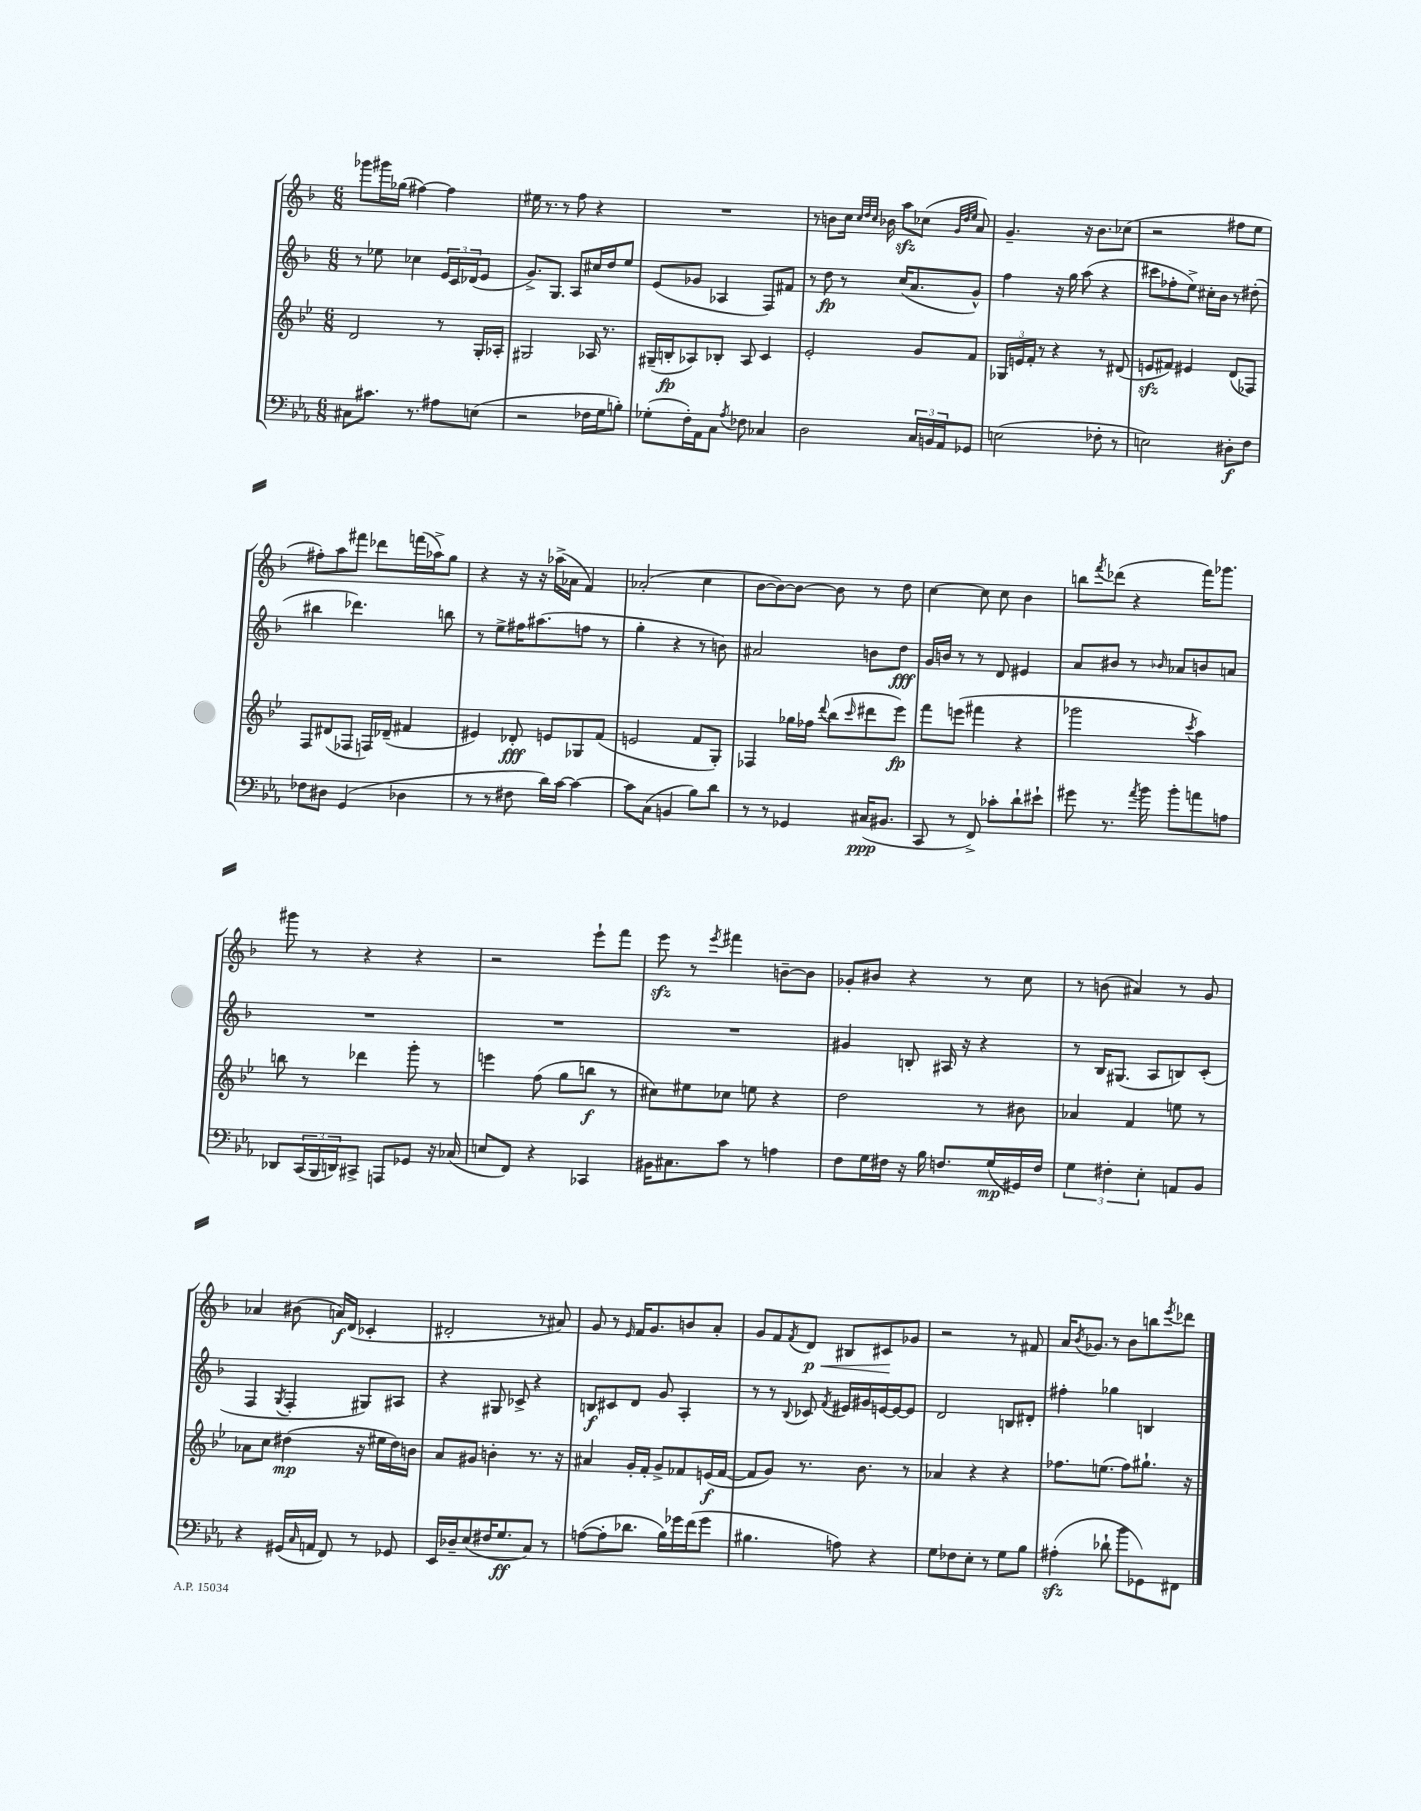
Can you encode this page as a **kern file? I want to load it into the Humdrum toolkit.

**kern	**kern	**kern	**kern
*staff4	*staff3	*staff2	*staff1
*clefF4	*clefG2	*clefG2	*clefG2
*k[b-e-a-]	*k[b-e-]	*k[b-]	*k[b-]
*M6/8	*M6/8	*M6/8	*M6/8
8C#\L	2d/	8r	8ggg-\L
8.c#\J	.	8ee-\	16ggg#\L
.	.	.	(16gg-\JJ
.	.	4cc-\	[4ff#\)
8.r	.	.	.
8A#\L	8r	24e/LL	4ff#\]
.	.	24c/	.
.	.	(24d-/J	.
(8E\J	16G'/LL	8e/J	.
.	16A-'/JJ	.	.
=	=	=	=
2r	2G#/	8.g^/L)	16ee#\
.	.	.	8.r
.	.	8.G/J	.
.	.	.	8r
.	.	8A/L	8ff\
16F-\LL	16A-/	16cc#/L	4r
16G\J	8.r	16dd/J	.
8B'\J)	.	8ee/J	.
=	=	=	=
(8G-'\L	(16G#~/LL	(8e/L	2.r
.	16B'/J	.	.
16F'\L)	8A-/)	8g-/J	.
16AA-\J	.	.	.
8C\J	8B-'/J	4A-/	.
8qA-/	.	.	.
8F-\	8A-/	.	.
4C-/	4c/	8F/L)	.
.	.	8f#/J	.
=	=	=	=
2D\	2e-'/	8r	8r
.	.	8dd\	8b\L
.	.	8r	16cc\Jk
.	.	.	32qqcc/LLL
.	.	.	32qqdd/
.	.	.	32qqcc/JJJ
.	.	.	16b-\
.	.	(16cc/LK	8aa\L
.	.	8.a/	.
24C/LL	8g/L	.	(8cc-\J
24BB/	.	.	.
24AA-/J	.	.	.
.	.	.	32qqg/LLL
.	.	.	32qqdd/
.	.	.	32qqee/JJJ
8GG-/J	8f/J	8g^^/J)	8a/)
=	=	=	=
(2E\	24G-/LL	4ff\	4.g~/
.	24e/	.	.
.	24f'/JJ	.	.
.	8r	.	.
.	4r	16r	.
.	.	16gg\	.
.	.	(8aa\	16r
.	.	.	8.b-\L
8F-'\	8r	4r	.
8r	(8d#/	.	(8cc-\J
=	=	=	=
2E\)	8e/L	8ccc#\L	2r
.	8f#/J)	8ff-'\	.
.	4e#/	8ee^\J)	.
.	.	16cc#'\LL	.
.	.	16b-\JJ	.
8D#'\L	(8d/L	8r	8ff#\L
8F\J	8F-/J)	(8dd#'\	8ee\J
=	=	=	=
8F-\L	8F/L	4bb#\	8ff#'\L)
8D#\J	(8d#/	.	8aa\
(4GG/	8F-/J	4.ddd-\)	8fff#\J
.	16F/LL)	.	8ddd-\L
.	(16d-~/JJ	.	.
4D-\	4f#/	.	(16fff\L
.	.	.	16aa-^\J)
.	.	8bb\	8gg\J
=	=	=	=
8r	4e#/)	8r	4r
8r	.	8ee^\L	.
8F#\	8d-'/	16ff#\K	16r
.	.	(8.aa#\	16r
16d\LL)	8e/L	.	(16aa-^\LL
[16c\JJ	.	.	16a-\JJ
4c\_	8G-/	8ff\J	4f/)
.	(8f/J	8r	.
=	=	=	=
8c\]L	2e/	4gg'\	(2a-'/
(8C\J	.	.	.
4BB/	.	4r	.
8B-\L)	8f/L	8r	4cc\
8d\J	8G'/J)	8b\)	.
=	=	=	=
8r	4F-/	2a#/	[8b-\L
8r	.	.	8b-\_)
4GG-/	16gg-\LL	.	8b-\_J
.	16ff-\JJ	.	.
.	8qqddd/	.	.
.	(8bb-\L	.	8b-\]
.	16qqccc/	.	.
(16C#/LK	8ddd#\	8b\L	8r
8.BB#/J	.	.	.
.	8eee-\J)	8dd\J	8dd\
=	=	=	=
8CC/	8fff\L	16g/LL	[4cc\
.	.	16b/JJ	.
8r	(8eee\J	8r	.
8FF^/)	4fff#\	8r	8cc\]
8c-'\L	.	8d/	8cc\
8d`\	4r	4e#/	4b-\
8e#`\J	.	.	.
=	=	=	=
8g#\	2ggg-\	8a/L	8bb\L
.	.	.	8qfff/
8.r	.	8b#/J	(8ddd-\J
.	.	8r	4r
8qa-/	.	.	.
16b-\	.	.	.
.	.	16qqb-/	.
8b-'\L	.	8a-/L	.
.	8qccc/	.	.
8a\	4aa\)	8b/	16fff\LK)
.	.	.	8.ggg-\J
8A\J	.	8a/J	.
=	=	=	=
8DD-/L	8bb\	2.r	8ggg#\
(24CC/L	8r	.	8r
24BBB-/	.	.	.
24DD/J)	.	.	.
8CC#^/J	4ddd-\	.	4r
8AAA/L	.	.	.
8GG-/J	8ggg'\	.	4r
16r	8r	.	.
(16C-/	.	.	.
=	=	=	=
8E/L	4eee\	2.r	2r
8FF/J)	.	.	.
4r	(8ff\	.	.
.	8gg\L	.	.
4CC-/	8bb\J	.	8eee`\L
.	8r	.	8fff\J
=	=	=	=
16BB#\LK	8cc#\L)	2.r	8eee\
8.C#\	.	.	.
.	8ee#\	.	8r
.	.	.	8qeee/
8c\J	8cc-\J	.	4fff#\
8r	8ee\	.	.
4A\	4r	.	[8b~\L
.	.	.	8b\]J
=	=	=	=
8F\L	2dd\	4g#/	8g-'/L
16G\L	.	.	8b#/J
16F#\JJ	.	.	.
16r	.	8B'/	4r
16B-\	.	.	.
8.F/L	.	16A#/	.
.	.	16r	.
.	8r	4r	8r
(16G/L	.	.	.
16GG#/)	8b#\	.	8cc\
16F/JJ	.	.	.
=	=	=	=
6G\	4a-/	8r	8r
.	.	16B-/LK	(8b\
6F#'\	.	.	.
.	.	(8.G#/J	.
.	4f/	.	4a#/)
6E-'\	.	.	.
.	.	8A/L	.
8AA/L	8ee\	8B/)	8r
8BB-/J	8r	(8c'/J	8g/
=	=	=	=
4r	8a-\L	4F/	4a-/
.	8cc\J	.	.
.	.	8qG/	.
(16GG#/LL	(4dd#\	4F'/	(8b#\
16qqC/	.	.	.
16AA/JJ	.	.	.
8FF/)	.	.	16a/LL)
.	.	.	(16d/JJ
8r	16r	8G#/L)	4c-'/
.	16ee#\LL	.	.
8GG-/	16dd#\)	8A#/J	.
.	16b\JJ	.	.
=	=	=	=
16EE-/LL	8a/L	4r	2d#'/
16D-~/J	.	.	.
(8E-/	8g#/J	.	.
16F#/K	4b'\	8G#/	.
8.G/	.	.	.
.	.	8c-^/	.
8C/J)	8.r	4r	8r
8r	.	.	8a#/)
.	16r	.	.
=	=	=	=
([8A\L	4a#/	8B/L	8g/
8A'\]	.	8c#/	8r
.	.	.	16qqe/
8.d-\J	16g'/LL	8d/J	16f/LK
.	16f'/JJ	.	8.g/
.	8g^/L	8g/	.
16B-\LL)	.	.	.
16g-\	8f-/	4A'/	8b/
(16f\J	.	.	.
8g-\J	(16e/L	.	8a'/J
.	[16f-/JJ	.	.
=	=	=	=
4.B#\	8f-/]L	8r	8g/L
.	8g/J)	8r	8f/
.	.	8qqB-/	8qf/
.	8.r	8c-/	8d/J
.	.	8qf/	.
8A\)	.	16e#/LL	8B#/L
.	8.b-\	16g#/	.
4r	.	[16e/	8c#/
.	.	16e/_J	.
.	8r	8e/]J	8g-/J
=	=	=	=
8G\L	4a-/	2d/	2r
8F-\	.	.	.
8E-'\J	4r	.	.
8r	.	.	.
8G\L	4r	8B/L	8r
8B-\J	.	8d#'/J	8f#/
=	=	=	=
(4A#'\	8.ff-\L	4ff#'\	16a/LK
.	.	.	8qb-/
.	.	.	8.g-/J
.	(8.ee\J	.	.
8d-`\	.	4gg-\	8r
8b-\L	8ff-\L)	.	8b-\L
8GG-\)	8.gg#`\J	4B/	8bb\
.	.	.	8qeee/
8FF#\J	.	.	8ddd-\J
.	16r	.	.
==	==	==	==
*-	*-	*-	*-
